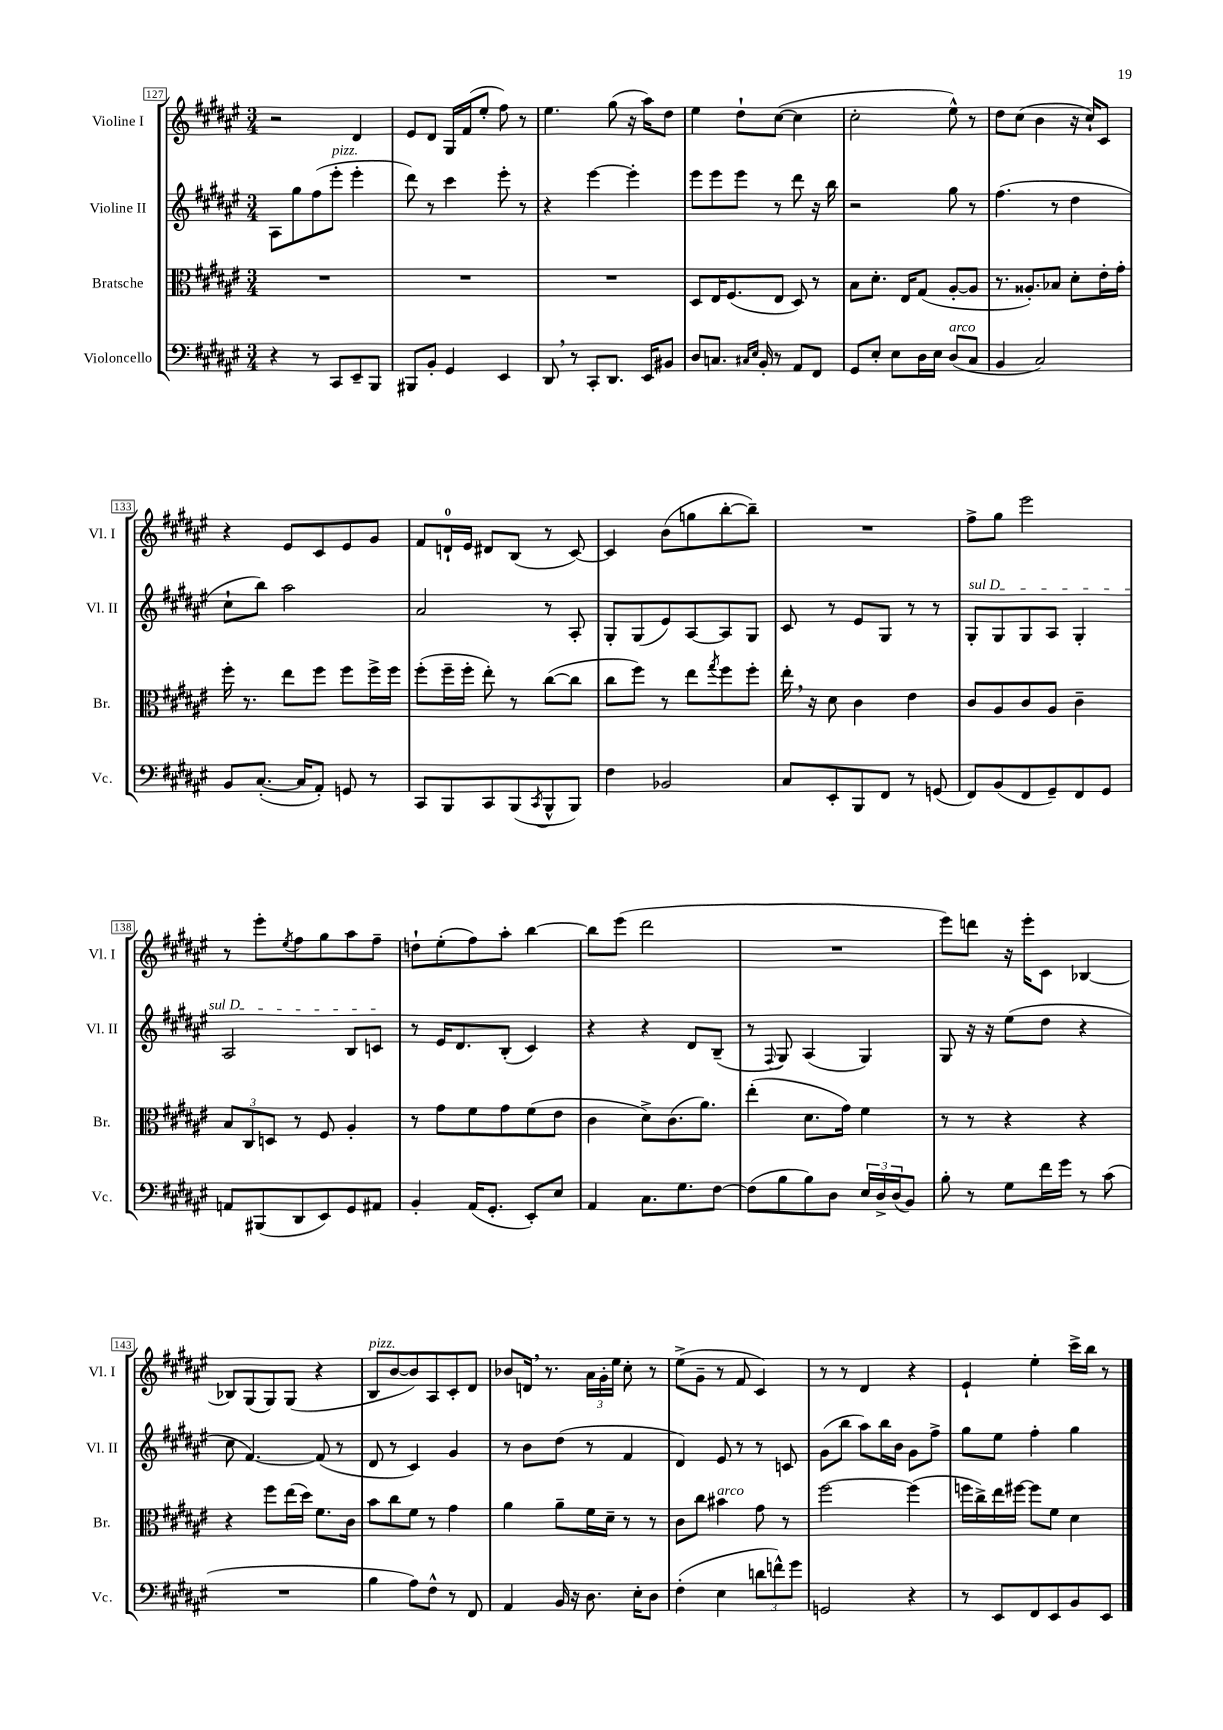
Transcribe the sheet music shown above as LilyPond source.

<<
\new StaffGroup <<
\new Staff = "s0" \with { instrumentName = "Violine I" shortInstrumentName = "Vl. I" } {
    \clef treble \key fis \major \numericTimeSignature \time 3/4
    r2 dis'4 |
    eis'8 dis'8 gis16 fis'16( eis''8-. fis''8) r8 |
    eis''4. gis''8( r16 ais''16) dis''8 |
    eis''4 dis''8-! cis''8~( cis''4 |
    cis''2-. eis''8-^) r8 |
    dis''8 cis''8( b'4 r16 cis''16-!) cis'8 |
    r4 eis'8 cis'8 eis'8 gis'8 |
    fis'8 d'16-0-! eis'16 dis'8 b8( r8 cis'8~) |
    cis'4 b'8( g''8 b''8~-. b''8--) |
    R2. |
    fis''8-> gis''8 eis'''2 |
    r8 eis'''8-. \acciaccatura { eis''8 } fis''8 gis''8 ais''8 fis''8-- |
    d''8-! eis''8-.( fis''8) ais''8-. b''4~ |
    b''8 eis'''8( dis'''2 |
    R2. |
    eis'''8) d'''8 r16 eis'''16-. cis'8 bes4~ |
    bes8 gis8( gis8) gis8( r4 |
    b8^\markup { \italic "pizz." } b'8~ b'8) ais8 cis'8-. dis'8 |
    bes'8 d'16 \breathe r8. \tuplet 3/2 { ais'16 gis'16-. eis''16 } cis''8-. r8 |
    eis''8->( gis'8-- r8 fis'8 cis'4) |
    r8 r8 dis'4 r4 |
    eis'4-! eis''4-. cis'''16-> b''16 r8 \bar "|." |
}
\new Staff = "s1" \with { instrumentName = "Violine II" shortInstrumentName = "Vl. II" } {
    \clef treble \key fis \major \numericTimeSignature \time 3/4
    ais8 gis''8 fis''8( eis'''8-.^\markup { \italic "pizz." } eis'''4-. |
    dis'''8) r8 cis'''4 eis'''8-. r8 |
    r4 eis'''4~ eis'''4-. |
    eis'''8 eis'''8 eis'''8 r8 dis'''8 r16 b''16 |
    r2 gis''8 r8 |
    fis''4.( r8 dis''4 |
    cis''8-! b''8) ais''2 |
    ais'2 r8 ais8-. |
    gis8-. gis8( eis'8) ais8~ ais8 gis8 |
    cis'8 r8 eis'8 gis8 r8 r8 |
    \once \override TextSpanner.bound-details.left.text = \markup { \italic "sul D" } gis8-.\startTextSpan gis8 gis8 ais8 gis4-. |
    ais2 b8 c'8\stopTextSpan |
    r8 eis'16 dis'8. b8-.( cis'4) |
    r4 r4 dis'8 b8--( |
    r8 \appoggiatura { fis8 } gis8) ais4( gis4) |
    gis8 r16 r16 eis''8( dis''8 r4 |
    cis''8 fis'4.~) fis'8( r8 |
    dis'8 r8 cis'4) gis'4 |
    r8 b'8 dis''8( r8 fis'4 |
    dis'4) eis'8 r8 r8 c'8 |
    gis'8( b''8 ais''8) b''16 b'16 gis'8 fis''8-> |
    gis''8 eis''8 fis''4-. gis''4 \bar "|." |
}
\new Staff = "s2" \with { instrumentName = "Bratsche" shortInstrumentName = "Br." } {
    \clef alto \key fis \major \numericTimeSignature \time 3/4
    R2. |
    R2. |
    R2. |
    dis8 eis16 fis8.( eis8 dis8) r8 |
    b8 dis'8.-. eis16 gis8( ais8~-. ais8 |
    r8. aisis8.-.) bes8 dis'8-. eis'16-. gis'16-. |
    fis''16-. r8. eis''8 fis''8 fis''8 fis''16-> fis''16 |
    fis''8-.( fis''16-- fis''16-. eis''8-.) r8 cis''8~( cis''8 |
    cis''8 fis''8) r8 eis''8 \acciaccatura { gis''8 } fis''8 fis''8-. |
    eis''16-. \breathe r16 dis'8 cis'4 eis'4 |
    cis'8 ais8 cis'8 ais8 cis'4-- |
    \tuplet 3/2 { b8 cis8 d8 } r8 fis8 ais4-. |
    r8 gis'8 fis'8 gis'8 fis'8( eis'8 |
    cis'4 dis'8->) cis'8.( ais'8.) |
    eis''4-.( dis'8. gis'16) fis'4 |
    r8 r8 r4 r4 |
    r4 fis''8 eis''16( dis''16) fis'8. cis'16 |
    b'8 cis''8 fis'8 r8 gis'4 |
    ais'4 ais'8-- fis'16 dis'16-- r8 r8 |
    cis'8 cis''8 bis'4^\markup { \italic "arco" } gis'8 r8 |
    fis''2~ fis''4( |
    f''16 cis''16->) eis''16 fis''16~ fis''8 fis'8 dis'4 \bar "|." |
}
\new Staff = "s3" \with { instrumentName = "Violoncello" shortInstrumentName = "Vc." } {
    \clef bass \key fis \major \numericTimeSignature \time 3/4
    r4 r8 cis,8 eis,8-- b,,8 |
    bis,,8 b,8-. gis,4 eis,4 |
    dis,8 \breathe r8 cis,8-. dis,8. eis,16 bis,8 |
    dis8 c8. \grace { cis16 eis16 } b,16-. r8 ais,8 fis,8 |
    gis,8 eis8-. eis8 dis16 eis16 dis8^\markup { \italic "arco" }( cis8 |
    b,4 cis2) |
    b,8 cis8.~-.( cis16 ais,8-.) g,8 r8 |
    cis,8 b,,8 cis,8 b,,8( \acciaccatura { cis,8 } b,,8-^ b,,8) |
    fis4 bes,2 |
    cis8 eis,8-. b,,8 fis,8 r8 g,8( |
    fis,8) b,8( fis,8 gis,8--) fis,8 gis,8 |
    a,8 bis,,8( dis,8 eis,8) gis,8 ais,8 |
    b,4-. ais,16( gis,8.-. eis,8-.) eis8 |
    ais,4 cis8. gis8. fis8~ |
    fis8( b8 b8) dis8 \tuplet 3/2 { eis16 dis16-> dis16( } b,8) |
    b8-. r8 gis8 fis'16 gis'16 r8 cis'8( |
    R2. |
    b4 ais8) fis8-^ r8 fis,8 |
    ais,4 b,16 r16 dis8. eis16-. dis8 |
    fis4-.( eis4 \tuplet 3/2 { d'8 f'8-^) gis'8 } |
    g,2 r4 |
    r8 eis,8 fis,8 eis,8 b,8 eis,8 \bar "|." |
}
>>
>>
\layout { \context { \Score currentBarNumber = #127 \override BarNumber.stencil = #(make-stencil-boxer 0.1 0.3 ly:text-interface::print) } }
